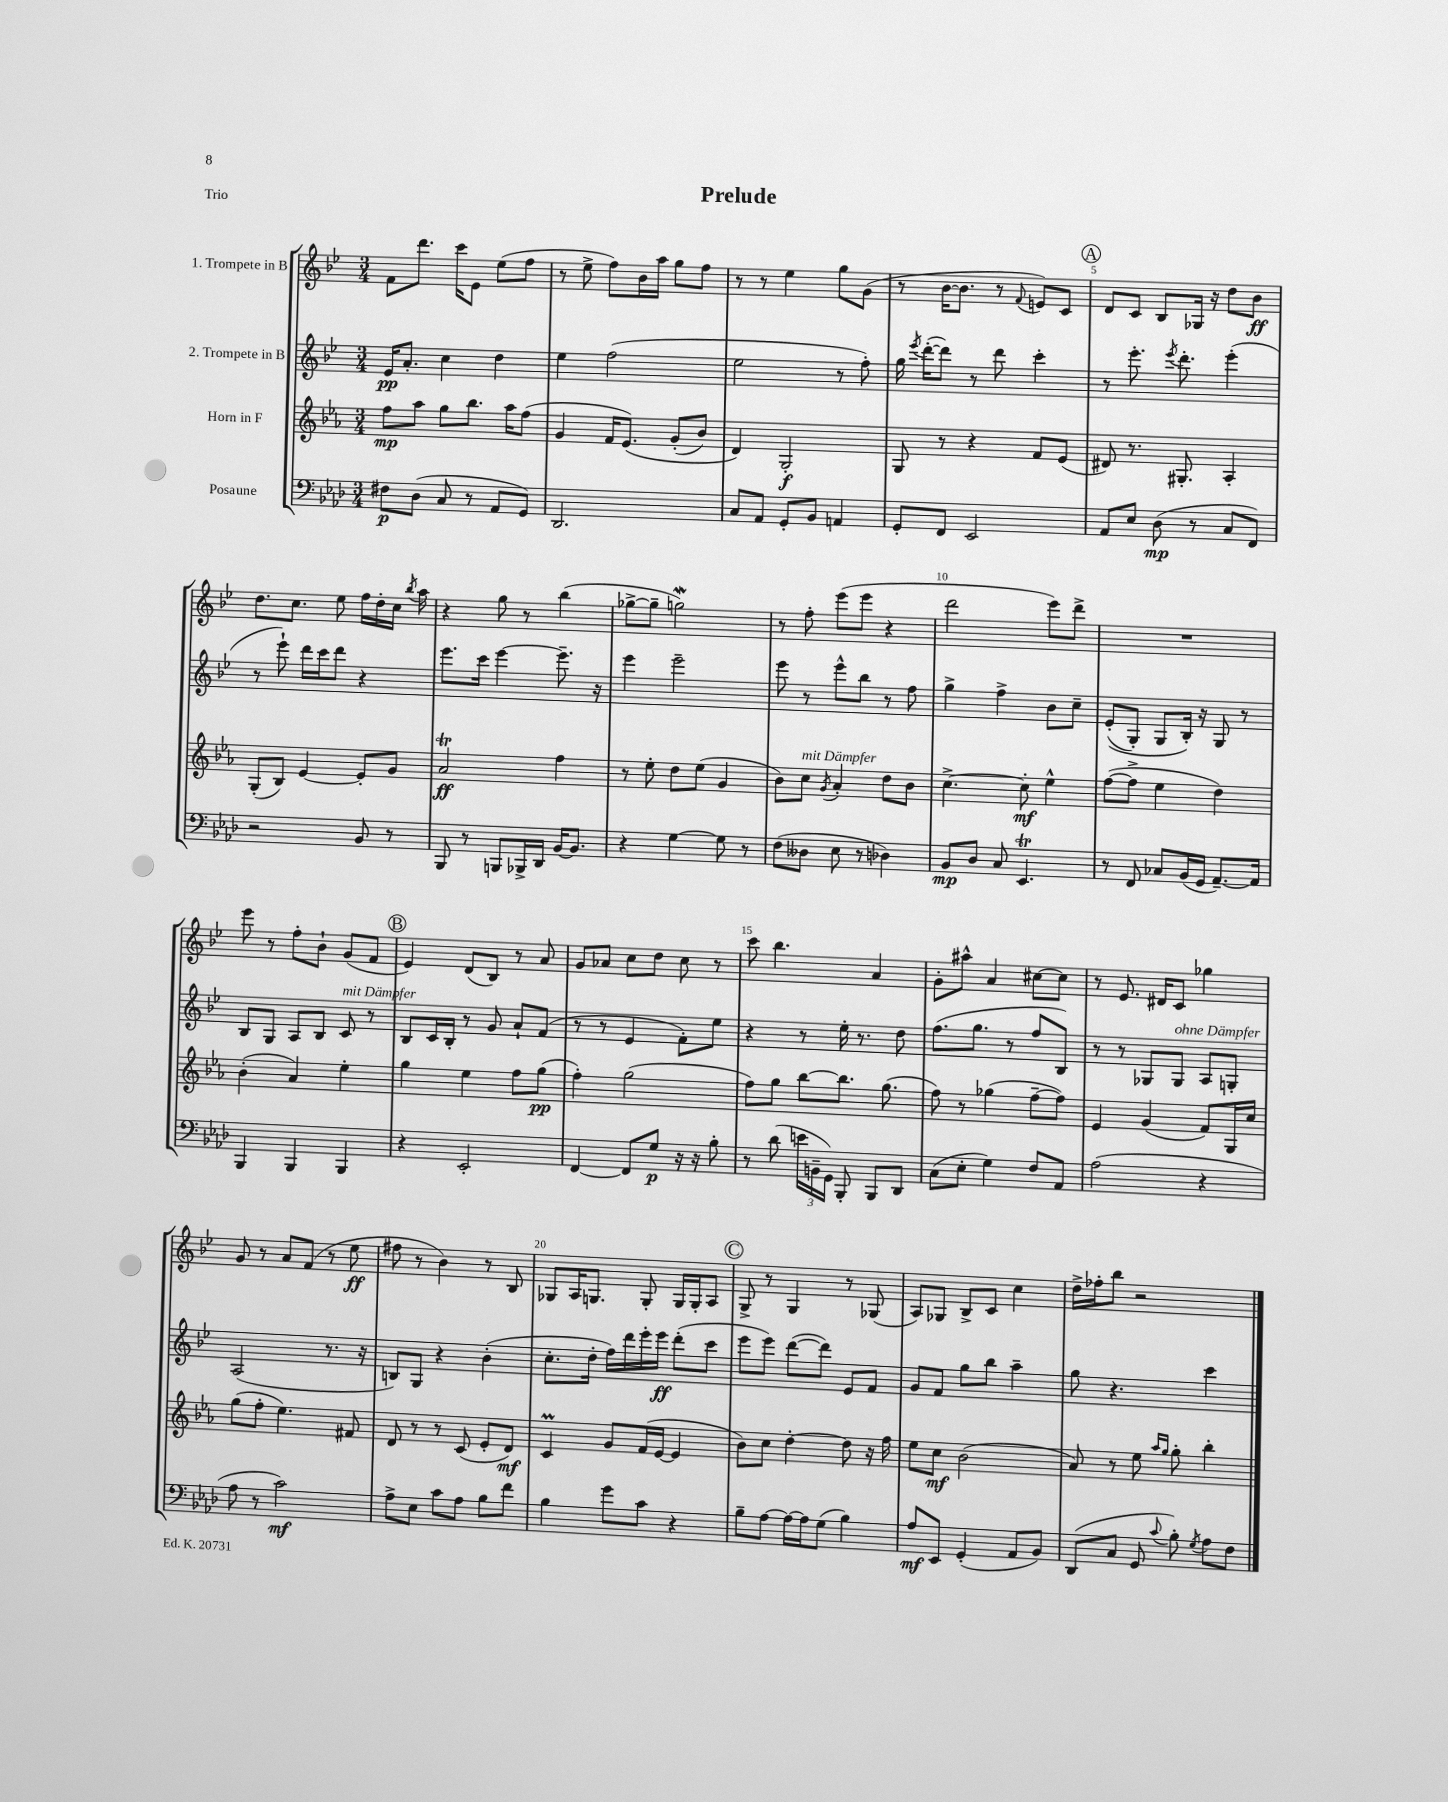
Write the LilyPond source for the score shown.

\header { title = "Prelude" piece = "Trio" }
<<
\new StaffGroup <<
\new Staff = "s0" \with { instrumentName = "1. Trompete in B" } {
    \clef treble \key bes \major \numericTimeSignature \time 3/4
    \autoBeamOff f'8[ d'''8.] c'''16[ ees'8] ees''8[( f''8] |
    r8 ees''8-> f''8[) bes'16 a''16] g''8[ f''8] |
    r8 r8 ees''4 g''8[ g'8]( |
    r8 bes'16[~ bes'8.] r8 \appoggiatura { f'8 } e'8[) c'8] |
    \mark \markup { \circle "A" } d'8[ c'8] bes8[ ges16] r16 d''8[ bes'8]\ff |
    d''8.[ c''8.] ees''8 f''16[ d''16-. c''16] \acciaccatura { bes''8 } a''16 |
    r4 g''8 r8 bes''4( |
    ges''8[~-> ges''8]-- g''2\mordent) |
    r8 f''8-. ees'''8[( ees'''8] r4 |
    d'''2 ees'''8[) d'''8]-> |
    R2. |
    ees'''8 r8 f''8[-. bes'8]-! g'8[( f'8] |
    \mark \markup { \circle "B" } ees'4) d'8[( bes8]) r8 a'8 |
    g'8[ aes'8] c''8[ d''8] c''8 r8 |
    c'''8 bes''4. a'4 |
    g'8[-. ais''8]-^ a'4 cis''8[~ cis''8] |
    r8 ees'8. dis'16[ c'8] ges''4 |
    g'8 r8 a'8[ f'8]( r8 ees''8\ff |
    fis''8 r8 bes'4) r8 bes8 |
    ges8[ a16 g8.] g8-. g16[ g16-. a8] |
    \mark \markup { \circle "C" } g8-> r8 g4 r8 ges8( |
    a8[) ges8] bes8[-> c'8] c''4 |
    d''16[-> fes''16-. bes''8] r2 \bar "|." |
}
\new Staff = "s1" \with { instrumentName = "2. Trompete in B" } {
    \clef treble \key bes \major \numericTimeSignature \time 3/4
    \autoBeamOff ees'16[\pp a'8.]-. c''4 d''4 |
    ees''4 f''2( |
    ees''2 r8 f''8-.) |
    g''16 \acciaccatura { ees'''8 } d'''16[~-.( d'''8]) r8 d'''8 c'''4-. |
    \mark \markup { \circle "A" } r8 ees'''8.-. \acciaccatura { ees'''8 } d'''8.-. ees'''4-.( |
    r8 ees'''8-!) d'''16[ c'''16 d'''8] r4 |
    ees'''8.[ c'''16] ees'''4~ ees'''8.-- r16 |
    ees'''4 ees'''2-- |
    ees'''8 r8 ees'''8[-^ bes''8] r8 f''8 |
    g''4-> f''4-> bes'8[ c''8]-- |
    ees'8[-.(\( g8]-.) g8[ bes16]-.\) r16 g8 r8 |
    bes8[ g8] a8[ bes8] c'8^\markup { \italic "mit Dämpfer" } r8 |
    \mark \markup { \circle "B" } bes8[ c'16 bes16]-. r8 g'8 a'8[-! f'8]( |
    r8 r8 ees'4 f'8[-.) ees''8] |
    r4 r8 ees''16-. r8. d''8 |
    f''8.[( g''8.] r8 f''8[ bes8]) |
    r8 r8 ges8[ ges8]^\markup { \italic "ohne Dämpfer" } a8[ g8]-. |
    a2( r8. r16 |
    b8[) g8] r4 bes'4-.( |
    c''8.[-. d''16]-. f''16[) d'''16 ees'''16-. ees'''16]\ff d'''8[-.( c'''8] |
    \mark \markup { \circle "C" } ees'''8[ ees'''8]) d'''8[~( d'''8]) ees'8[ f'8] |
    g'8[ f'8] g''8[ bes''8] a''4-- |
    g''8 r4. c'''4 \bar "|." |
}
\new Staff = "s2" \with { instrumentName = "Horn in F" } {
    \clef treble \key ees \major \numericTimeSignature \time 3/4
    \autoBeamOff f''8[\mp aes''8] g''8[ bes''8.] aes''16[ f''8]( |
    g'4 f'16[ ees'8.])\( g'8[-.( bes'8]) |
    d'4\) g2-.\f |
    g8 r8 r4 f'8[ ees'8]( |
    \mark \markup { \circle "A" } dis'8) r8. gis8.-. aes4-. |
    g8[-.( bes8]) ees'4~ ees'8[-. g'8] |
    aes'2\trill\ff f''4 |
    r8 ees''8-. d''8[ ees''8]( g'4 |
    bes'8[) c''8]^\markup { \italic "mit Dämpfer" } \acciaccatura { g'8 } aes'4-. d''8[ bes'8] |
    c''4.~-> c''8-.\mf ees''4-^ |
    f''8[~( f''8]-> ees''4 d''4) |
    bes'4-.( aes'4) ees''4-. |
    \mark \markup { \circle "B" } g''4 ees''4 f''8[ g''8]\pp( |
    f''4-.) g''2( |
    f''8[) g''8] bes''8[~ bes''8.] g''8.( |
    f''8) r8 ges''4( f''8[~-- f''8]) |
    ees'4 g'4( f'8[) g16 c''16] |
    g''8[( f''8]-. ees''4.) fis'8 |
    d'8 r8 r8 c'8( ees'8[-. d'8]\mf) |
    c'4\prall g'8[ f'16( ees'16]~ ees'4 |
    \mark \markup { \circle "C" } bes'8[) c''8] d''4~-. d''8 r16 f''16 |
    ees''8[ c''8]\mf bes'2( |
    aes'8) r8 ees''8 \grace { aes''16[ g''16] } g''8-. bes''4-. \bar "|." |
}
\new Staff = "s3" \with { instrumentName = "Posaune" } {
    \clef bass \key aes \major \numericTimeSignature \time 3/4
    \autoBeamOff fis8[\p des8]( c8 r8 aes,8[ g,8]) |
    des,2. |
    c8[ aes,8] g,8[-. bes,8] a,4 |
    g,8[-. f,8] ees,2 |
    \mark \markup { \circle "A" } aes,8[ ees8] des8\mp( r8 c8[ f,8]) |
    r2 bes,8 r8 |
    bes,,8 r8 b,,8[ bes,,16-> des,16] bes,16[~ bes,8.] |
    r4 g4~ g8 r8 |
    f8[( deses8] ees8 r8 des4) |
    bes,8[\mp des8] c8 ees,4.\trill |
    r8 f,8 ces8[ bes,16( g,16] aes,8.[~--) aes,16] |
    bes,,4 bes,,4 bes,,4 |
    \mark \markup { \circle "B" } r4 ees,2-. |
    f,4~ f,8[ g8]\p r16 r16 bes8-. |
    r8 des'8( \tuplet 3/2 { e'16[ b,16-- g,16]) } bes,,8-. bes,,8[ des,8] |
    c8[( ees8]-. g4) f8[ aes,8] |
    aes2( r4 |
    aes8 r8 c'2\mf) |
    aes8[-> ees8] c'8[ aes8] bes8[ f'8] |
    bes4 g'8[ c'8] r4 |
    \mark \markup { \circle "C" } bes8[-- aes8]~ aes16[~ aes16 g8]( bes4) |
    aes8[\mf ees,8] g,4-.( aes,8[ bes,8]) |
    des,8[( c8] g,8 \appoggiatura { c'8 } bes8-.) \acciaccatura { g8 } aes8[ f8] \bar "|." |
}
>>
>>
\layout { \context { \Score \override BarNumber.break-visibility = ##(#f #t #t) barNumberVisibility = #(every-nth-bar-number-visible 5) } }
